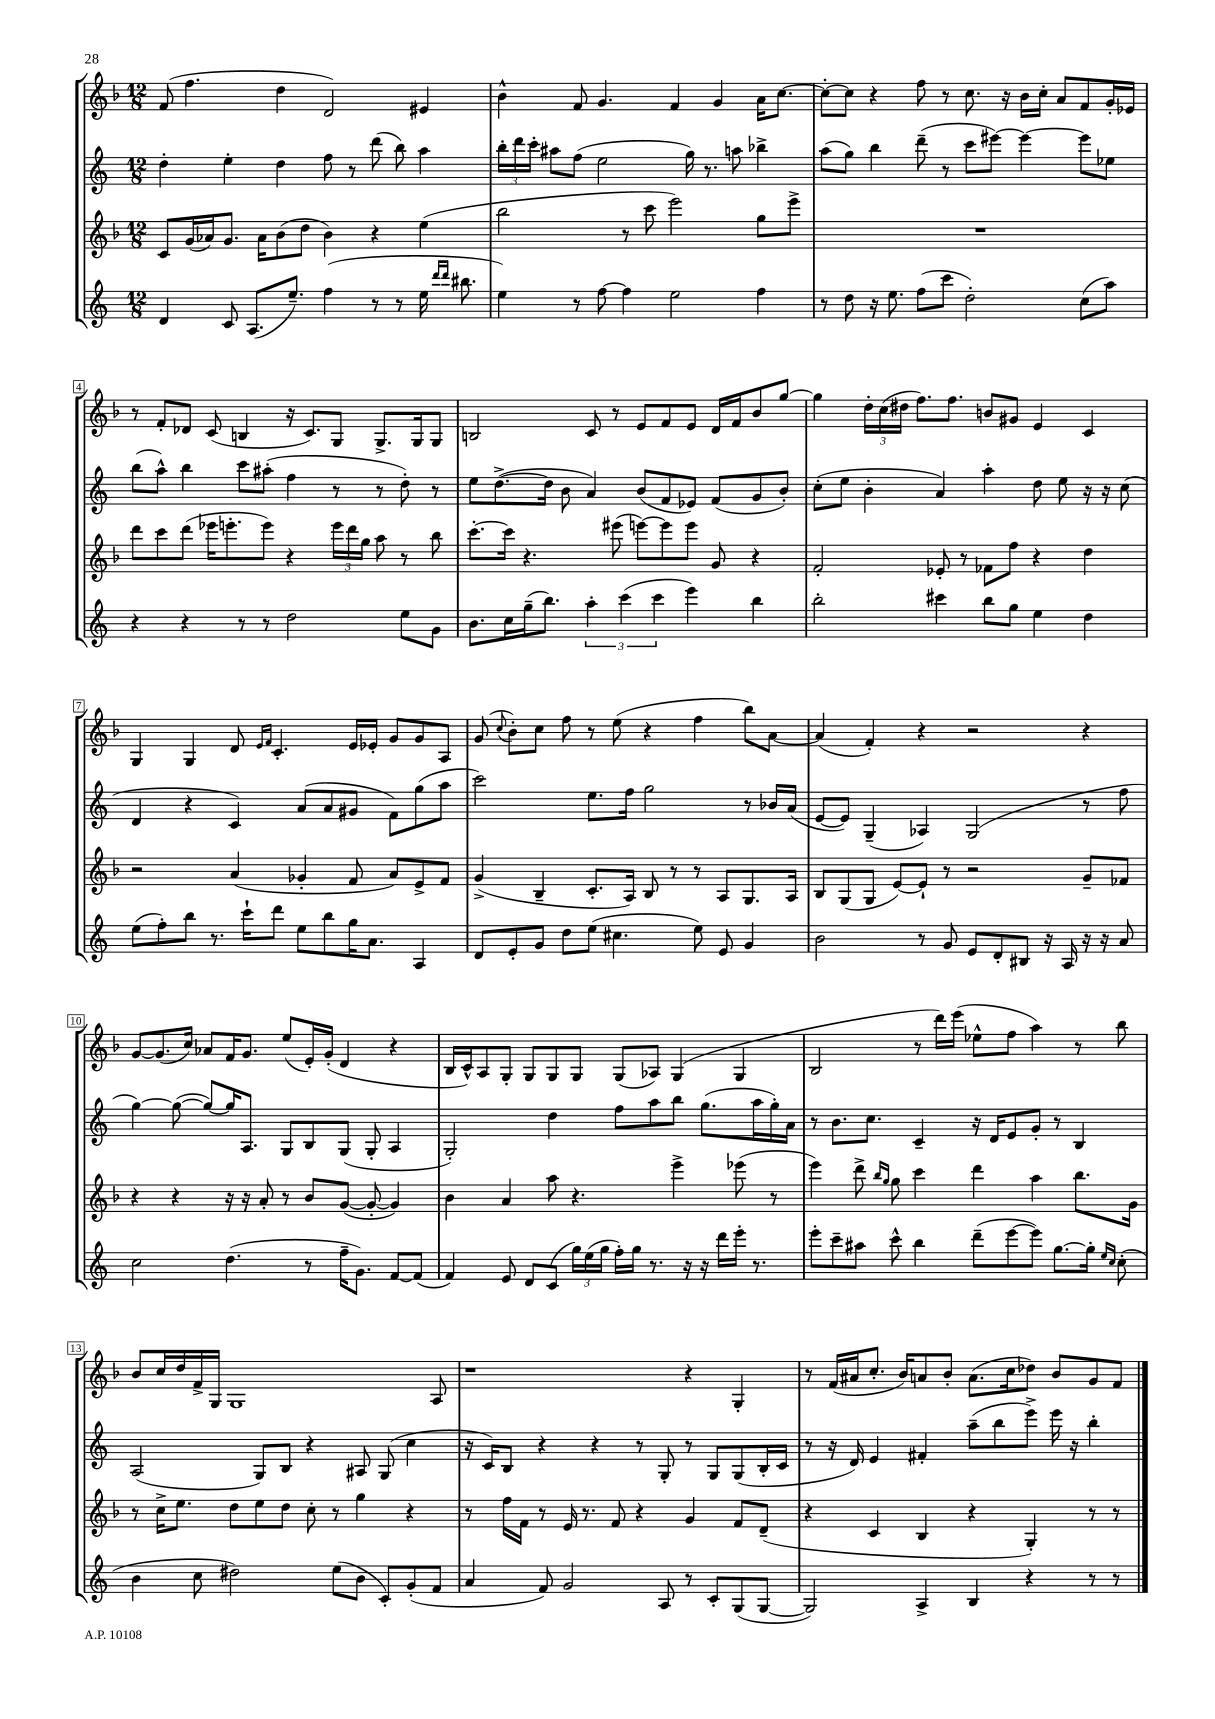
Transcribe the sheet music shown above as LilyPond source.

<<
\new StaffGroup <<
\new Staff = "s0" {
    \clef treble \key f \major \numericTimeSignature \time 12/8
    \autoBeamOff f'8( f''4. d''4 d'2) eis'4 |
    bes'4-^ f'8 g'4. f'4 g'4 a'16[ c''8.]~ |
    c''8[~-. c''8] r4 f''8 r8 c''8. r16 bes'16[ c''16]-. a'8[ f'8 g'16-. ees'16] |
    r8 f'8[-. des'8] c'8( b4 r16 c'8.[) g8] g8.[-> g16 g8] |
    b2 c'8 r8 e'8[ f'8 e'8] d'16[ f'16 bes'8 g''8]~ |
    g''4 \tuplet 3/2 { d''16[-. c''16( dis''16] } f''8.[) f''8.] b'8[ gis'8] e'4 c'4 |
    g4 g4 d'8 \grace { e'16[ f'16] } c'4.-. e'16[ ees'16]-. g'8[ g'8 a8] |
    g'8( \appoggiatura { c''8 } bes'8[-.) c''8] f''8 r8 e''8( r4 f''4 bes''8[) a'8]~ |
    a'4( f'4-.) r4 r2 r4 |
    g'8[~ g'8.( c''16]) aes'8[ f'16 g'8.] e''8[( e'16-.) g'16]-.( d'4 r4 |
    bes16[ c'16-^) a8 g8]-. g8[ g8 g8] g8[( aes8]) g4( g4 |
    bes2 r8 d'''16[) e'''16]( ees''8[-^ f''8] a''4) r8 bes''8 |
    bes'8[ c''16 d''16 f'16-> g16] g1 a8 |
    r1 r4 g4-. |
    r8 f'16[( ais'16 c''8.]-. bes'16[) a'8 bes'8]-. a'8.[( c''16 des''8]) bes'8[ g'8 f'8] \bar "|." |
}
\new Staff = "s1" {
    \clef treble \key c \major \numericTimeSignature \time 12/8
    \autoBeamOff d''4-. e''4-. d''4 f''8 r8 d'''8( b''8) a''4 |
    \tuplet 3/2 { b''16[-. d'''16 c'''16]-. } ais''8[ f''8]( e''2 g''16) r8. a''8 bes''4-> |
    a''8[( g''8]) b''4 d'''8--( r8 c'''8[ eis'''8]~) eis'''4~ eis'''8[ ees''8] |
    b''8[( a''8]-^) b''4 c'''8[ ais''8]-.( f''4 r8 r8 d''8-.) r8 |
    e''8[ d''8.~->( d''16] b'8 a'4) b'8[( f'8 ees'8]) f'8[( g'8 b'8]-.) |
    c''8[-.( e''8] b'4-. a'4) a''4-. d''8 e''8 r16 r16 c''8( |
    d'4 r4 c'4) a'8[( a'8 gis'8] f'8[) g''8( a''8] |
    c'''2) e''8.[ f''16] g''2 r8 bes'16[ a'16]( |
    e'8[~ e'8]) g4--( aes4) g2( r8 f''8 |
    g''4~) g''8~( g''8[~) g''16 a8.] g8[ b8 g8]( g8-. a4 |
    g2-.) d''4 f''8[ a''8 b''8] g''8.[( a''16 g''16-.) a'16] |
    r8 b'8.[ c''8.] c'4-- r16 d'16[ e'8 g'8]-. r8 b4 |
    a2( g8[) b8] r4 ais8 g8( c''4 |
    r16 c'16[) b8] r4 r4 r8 g8-. r8 g8[ g8( b16-. c'16] |
    r8 r16 d'16) e'4 fis'4-. a''8[--( b''8 e'''8]->) e'''16 r16 b''4-. \bar "|." |
}
\new Staff = "s2" {
    \clef treble \key f \major \numericTimeSignature \time 12/8
    \autoBeamOff c'8[ g'16( aes'16) g'8.] aes'16[ bes'8( d''8] bes'4) r4 e''4( |
    bes''2 r8 c'''8 e'''2) g''8[ e'''8]-> |
    R1. |
    d'''8[ c'''8 d'''8]( ees'''16[ e'''8.-. e'''8]) r4 \tuplet 3/2 { e'''16[ d'''16 g''16] } a''8 r8 bes''8 |
    c'''8.[~-. c'''16] r4. eis'''8( e'''8[~) e'''8 e'''8] g'8 r4 |
    f'2-. ees'8-. r8 fes'8[ f''8] r4 d''4 |
    r2 a'4( ges'4-. f'8 a'8[) e'8-> f'8] |
    g'4->( bes4-- c'8.[-. a16]) bes8 r8 r8 a8[ g8. a16] |
    bes8[ g8( g8] e'8[~) e'8]-! r8 r2 g'8[-- fes'8] |
    r4 r4 r16 r16 a'8-. r8 bes'8[ g'8]~( g'8~-. g'4) |
    bes'4 a'4 a''8 r4. e'''4-> ees'''8( r8 |
    e'''4) d'''8-> \grace { bes''16[ g''16] } g''8 c'''4 d'''4 a''4 bes''8.[ g'16] |
    r8 c''16[-> e''8.] d''8[ e''8 d''8] c''8-. r8 g''4 r4 |
    r8 f''16[ f'16] r8 e'16 r8. f'8 r4 g'4 f'8[ d'8]--( |
    r4 c'4 bes4 r4 g4-.) r8 r8 \bar "|." |
}
\new Staff = "s3" {
    \clef treble \key c \major \numericTimeSignature \time 12/8
    \autoBeamOff d'4 c'8 a8.[( e''8.]--) f''4( r8 r8 e''16 \grace { d'''16[ d'''16] } bis''8. |
    e''4) r8 f''8~ f''4 e''2 f''4 |
    r8 d''8 r16 e''8. f''8[( c'''8] d''2-.) c''8[( a''8]) |
    r4 r4 r8 r8 d''2 e''8[ g'8] |
    b'8.[ c''16 g''16--( b''8.]) \tuplet 3/2 { a''4-. c'''4( c'''4 } e'''4) b''4 |
    b''2-. cis'''4 b''8[ g''8] e''4 d''4 |
    e''8[( f''8-.) b''8] r8. c'''16[-! d'''8] e''8[ b''8 g''16 a'8.] a4 |
    d'8[ e'8-. g'8] d''8[ e''8]( cis''4. e''8) e'8 g'4 |
    b'2 r8 g'8 e'8[ d'8-. bis8] r16 a16 r16 r16 a'8 |
    c''2 d''4.( r8 f''16[-- g'8.]) f'8[~ f'8]( |
    f'4) e'8 d'8[ c'8]( \tuplet 3/2 { g''16[) e''16( g''16] } f''16[-.) g''16] r8. r16 r16 d'''16[ e'''16]-. r8. |
    e'''8[-. c'''8-- ais''8] c'''8-^ b''4 d'''8[--( e'''8~ e'''8]) g''8.[~ g''16]-. \grace { e''16[ c''16] } c''8-.( |
    b'4 c''8 dis''2) e''8[( b'8] c'8[-.) g'8-.( f'8] |
    a'4 f'8) g'2 a8 r8 c'8[-. g8( g8]~ |
    g2) a4-> b4 r4 r8 r8 \bar "|." |
}
>>
>>
\layout { \context { \Score \override BarNumber.stencil = #(make-stencil-boxer 0.1 0.3 ly:text-interface::print) } }
